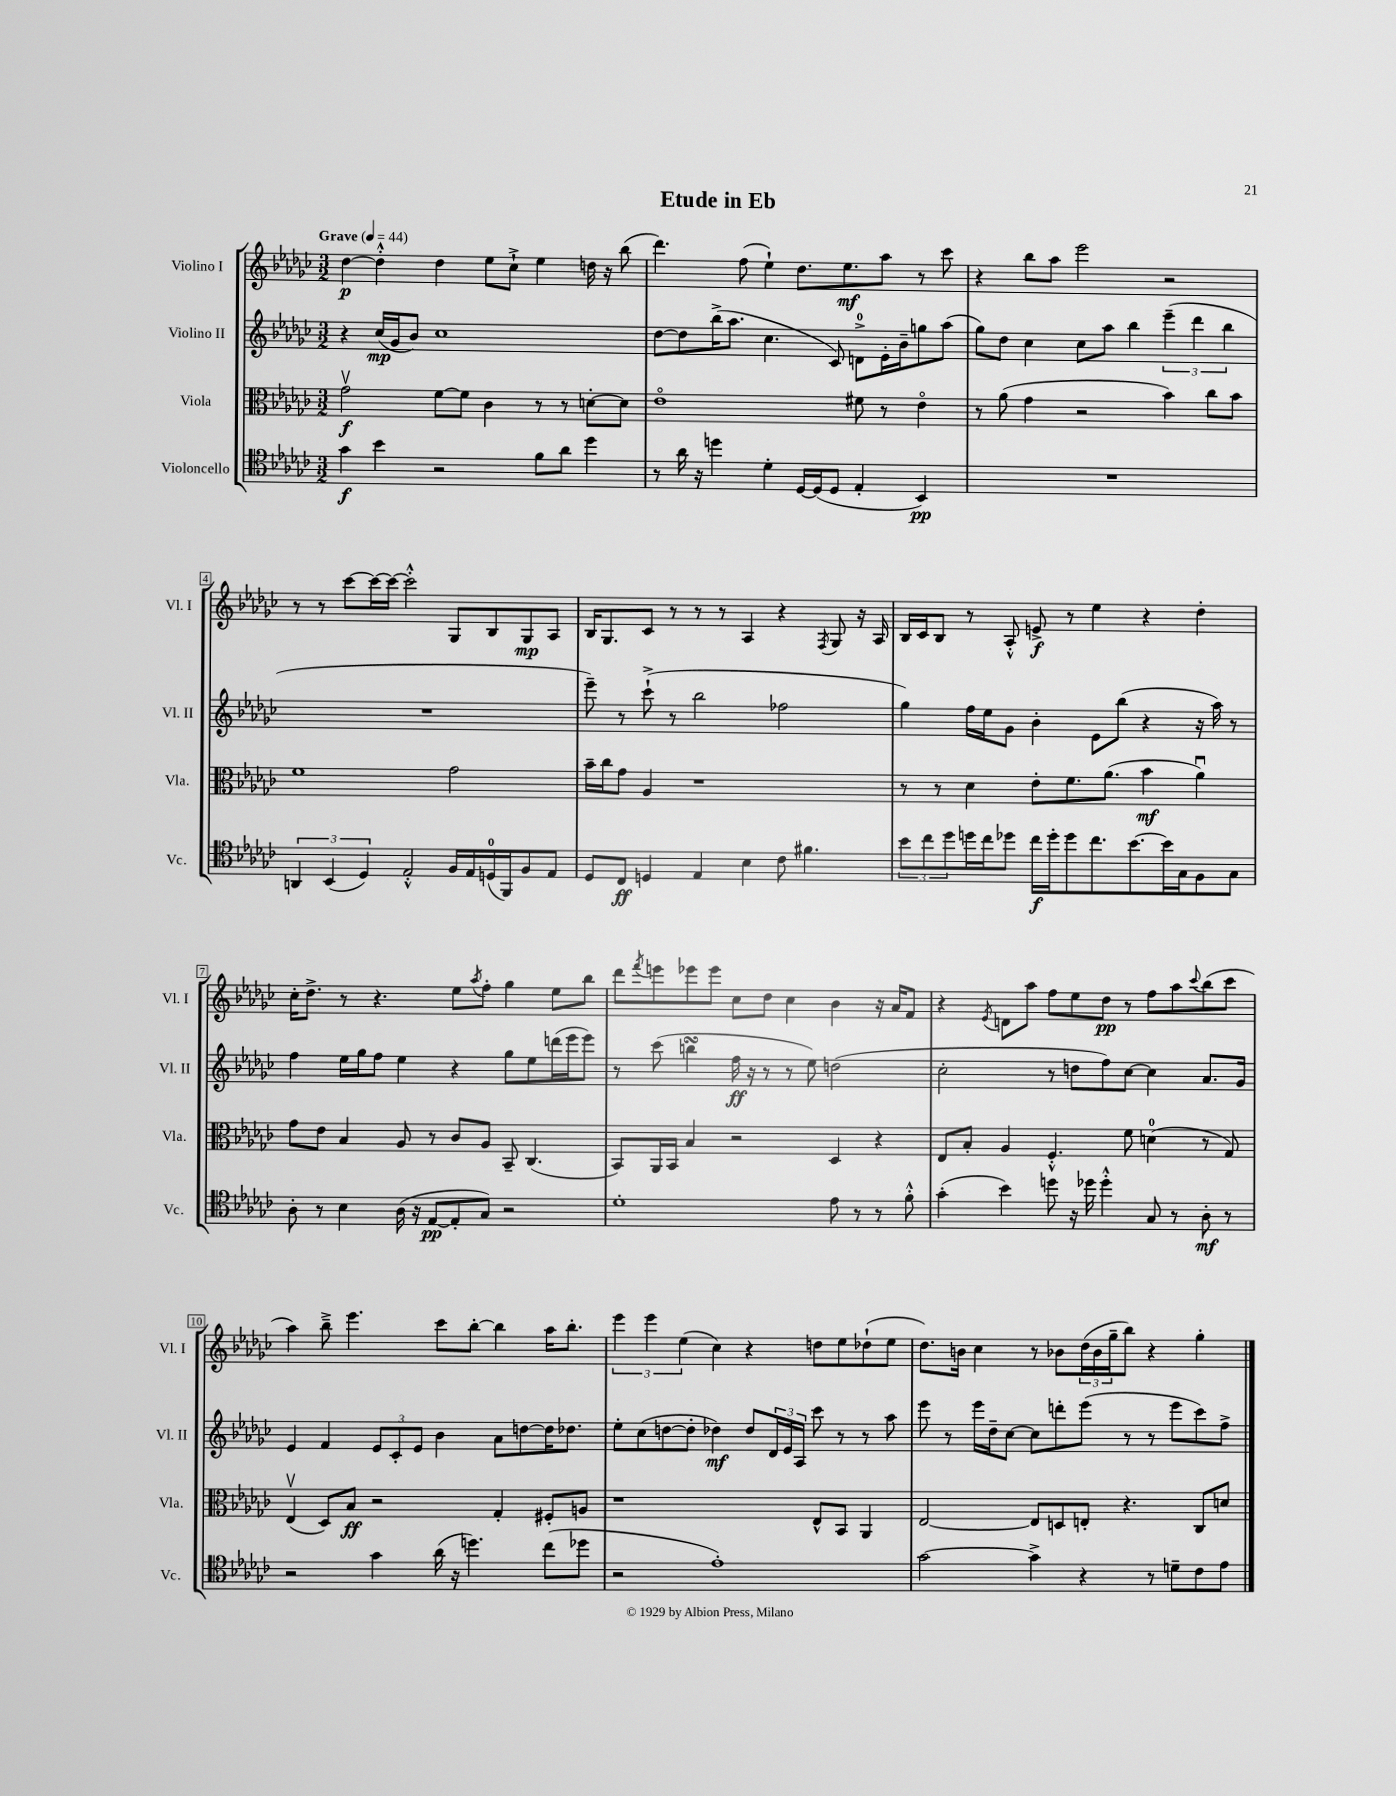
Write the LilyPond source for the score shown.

\header { title = "Etude in Eb" }
<<
\new StaffGroup <<
\new Staff = "s0" \with { instrumentName = "Violino I" shortInstrumentName = "Vl. I" } {
    \clef treble \key ges \major \numericTimeSignature \time 3/2 \tempo "Grave" 4 = 44
    des''4~\p des''4-.-^ des''4 ees''8 ces''8-!-> ees''4 d''16 r16 bes''8( |
    des'''4.) f''8( ees''4-!) des''8. ees''8.\mf aes''8 r8 ces'''8 |
    r4 bes''8 aes''8 ees'''2 r2 |
    r8 r8 ces'''8~ ces'''16~ ces'''16~ ces'''2-.-^ ges8 bes8 ges8\mp aes8 |
    bes16 ges8. ces'8 r8 r8 r8 aes4 r4 \acciaccatura { f8 } ges8 r16 aes16 |
    bes16 ces'16 bes8 r8 aes8-.-^ e'8->\f r8 ees''4 r4 des''4-. |
    ces''16-. des''8.-> r8 r4. ees''8 \acciaccatura { aes''8 } f''8-. ges''4 ees''8 bes''8 |
    des'''8 \acciaccatura { f'''8 } e'''8 ees'''8 ees'''8 ces''8 des''8 ces''4 bes'4 r16 aes'16 f'8 |
    r4 \acciaccatura { ees'8 } d'8 aes''8 f''8 ees''8 des''8\pp r8 f''8 aes''8 \appoggiatura { ces'''8 } bes''8( ces'''8 |
    aes''4) bes''8---> ees'''4. ces'''8 bes''8~-. bes''4 aes''16 bes''8.-. |
    \tuplet 3/2 { ees'''4 ees'''4 ees''4( } ces''4) r4 d''8 ees''8 des''8-!( ees''8 |
    des''8.) b'16 ces''4 r8 bes'8 \tuplet 3/2 { des''16( bes'16 ges''16-- } bes''8) r4 ges''4-. \bar "|." |
}
\new Staff = "s1" \with { instrumentName = "Violino II" shortInstrumentName = "Vl. II" } {
    \clef treble \key ges \major \numericTimeSignature \time 3/2
    r4 ces''16\mp( ges'16 bes'8) ces''1 |
    des''8~ des''8 bes''16->( aes''8. ces''4. ces'8) d'8-0-> ees'16-. bes'16-- g''8 aes''8( |
    ges''8) des''8 ces''4 ces''8 aes''8 bes''4 \tuplet 3/2 { ees'''4--( des'''4 bes''4 } |
    R1. |
    ees'''8--) r8 ces'''8-!->( r8 bes''2 fes''2 |
    ges''4) f''16 ees''16 ges'8 bes'4-. ees'8 bes''8( r4 r16 aes''16) r8 |
    f''4 ees''16 ges''16 f''8 ees''4 r4 ges''8 ees''8 d'''16( ees'''16 ees'''8) |
    r8 ces'''8( b''4\turn f''16\ff r16 r8 r8 ees''8) d''2( |
    ces''2-. r8 d''8 f''8) ces''8~ ces''4 aes'8. ges'16 |
    ees'4 f'4 \tuplet 3/2 { ees'8 ces'8-. ees'8 } bes'4 aes'8 d''8~ d''16 des''8. |
    ees''8-. ces''8( d''8~ d''8-. des''4\mf) des''8 \tuplet 3/2 { des'16 ees'16 aes16 } ces'''8 r8 r8 aes''8 |
    ees'''8 r8 ees'''16 des''16-- ces''8~ ces''8 d'''8-. ees'''8( r8 r8 ees'''8 ces'''8) f''8-> \bar "|." |
}
\new Staff = "s2" \with { instrumentName = "Viola" shortInstrumentName = "Vla." } {
    \clef alto \key ges \major \numericTimeSignature \time 3/2
    ges'2\upbow\f f'8~ f'8 ces'4 r8 r8 d'8~-. d'8 |
    ees'1\flageolet fis'8 r8 ees'4\flageolet |
    r8 aes'8( ges'4 r2 bes'4) ces''8 bes'8 |
    f'1 ges'2 |
    bes'16-- ces''16 ges'8 aes4 r1 |
    r8 r8 des'4 ees'8-. f'8. aes'8.( bes'4\mf aes'4\downbow) |
    ges'8 ees'8 bes4 aes8 r8 ces'8 aes8 bes,8-- ces4.( |
    bes,8) aes,16 bes,16 bes4 r2 des4 r4 |
    ees8 bes8-. aes4 f4.-.-^ f'8 d'4-0( r8 ges8) |
    ees4\upbow( des8) bes8\ff r2 ges4-. fis8-. a8 |
    r1 ees8-^ bes,8 aes,4 |
    ees2~ ees8 d8 e8-. r4. ces8 d'8 \bar "|." |
}
\new Staff = "s3" \with { instrumentName = "Violoncello" shortInstrumentName = "Vc." } {
    \clef tenor \key ges \major \numericTimeSignature \time 3/2
    ges'4\f bes'4 r2 f'8 aes'8 des''4 |
    r8 aes'16 r16 d''4 des'4-. des16~ des16( des8 ees4-. bes,4\pp) |
    R1. |
    \tuplet 3/2 { a,4 bes,4( des4) } ees2-.-^ f16 ees16 d16-0( f,16) f8 ees8 |
    des8 ces8\ff d4 ees4 bes4 ces'8 fis'4. |
    \tuplet 3/2 { bes'8 ces''8 des''8 } d''16 ces''16 des''8 ces''16\f des''16-. des''8 ces''8. bes'8.~ bes'16 ges16 f8 ges8 |
    aes8-. r8 bes4 aes16( r16 ees8~\pp ees8-. ges8) r2 |
    des'1-. ees'8 r8 r8 f'8-.-^ |
    ges'4-.( bes'4) d''8 r16 des''16 des''4-.-^ ges8 r8 aes8-.\mf r8 |
    r2 ges'4 aes'16( r16 d''4.) ces''8( des''8 |
    r2 ees'1-.) |
    ges'2~ ges'4-> r4 r8 d'8-- ces'8 ees'8 \bar "|." |
}
>>
>>
\layout { \context { \Score \override BarNumber.stencil = #(make-stencil-boxer 0.1 0.3 ly:text-interface::print) } }
